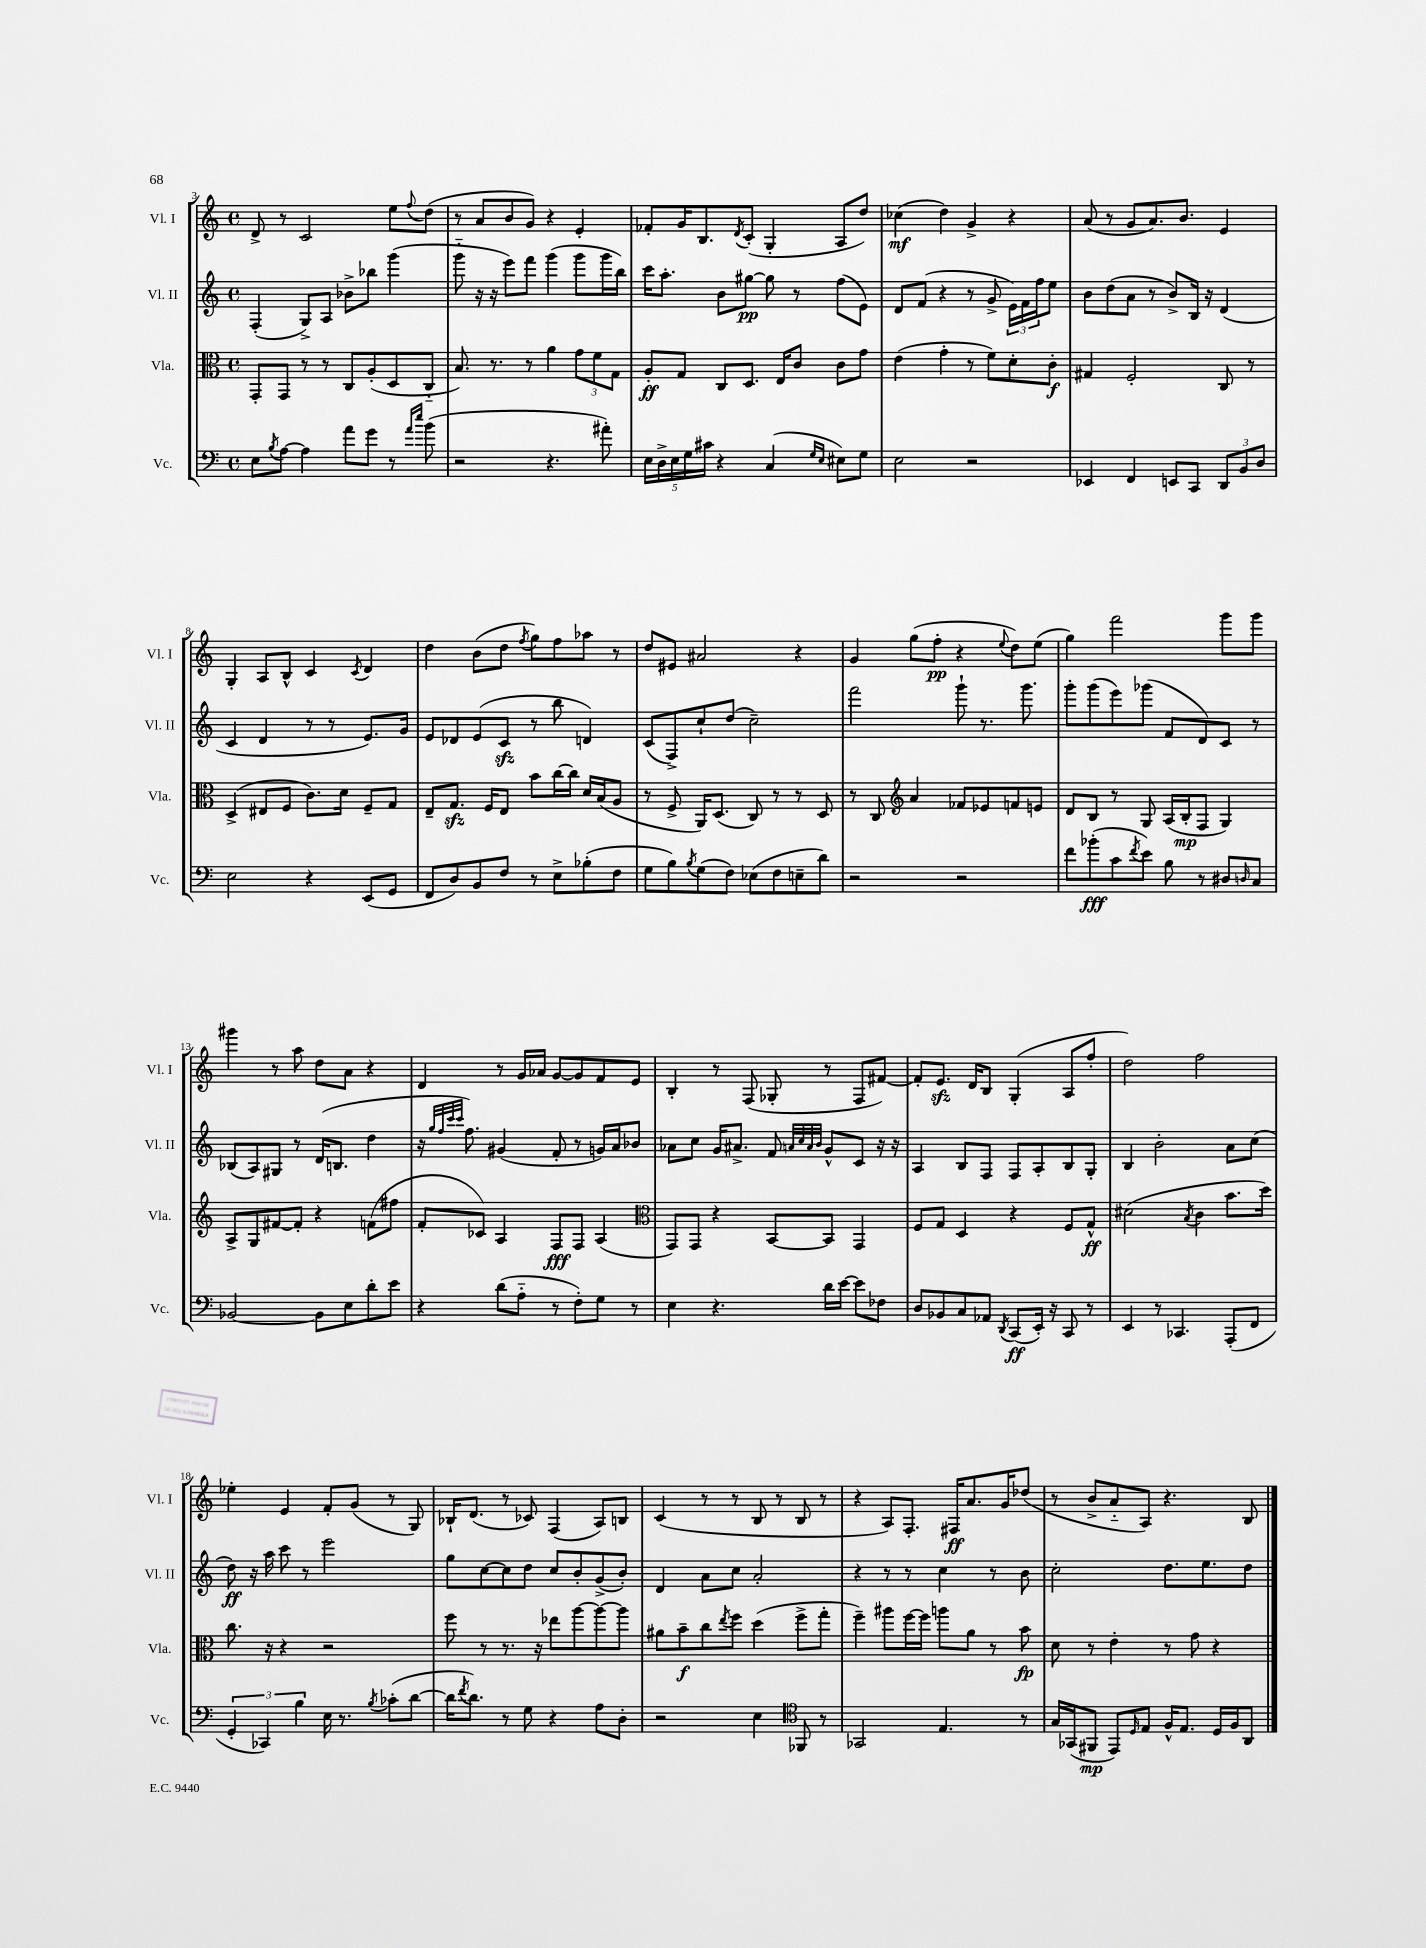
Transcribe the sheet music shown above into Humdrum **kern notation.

**kern	**kern	**kern	**kern
*staff4	*staff3	*staff2	*staff1
*clefF4	*clefC3	*clefG2	*clefG2
*k[]	*k[]	*k[]	*k[]
*M4/4	*M4/4	*M4/4	*M4/4
*met(c)	*met(c)	*met(c)	*met(c)
8E	8GG'	(4F'	8d^
8qB	.	.	.
[8A	8GG	.	8r
4A]	8r	8G^)	2c
.	8r	8A	.
8a	8C	8b-^	.
8g	(8A'	8bb-	.
8r	8D	(4ggg	8ee
16qqa	.	.	.
16qqee	.	.	8qqff
(8b	8C'~	.	(8dd
=	=	=	=
2r	8.B)	8ggg'~	8r
.	.	16r	8a
.	8.r	16r	.
.	.	8eee)	8b
.	8r	8fff	8g)
4.r	4a	(4ggg	4r
.	12g	8ggg	4e'
.	12f	.	.
8a#')	.	16ggg	.
.	12G	.	.
.	.	16bb)	.
=	=	=	=
20E	8A'	16ccc	8f-'
20D^	.	.	.
.	.	8.aa'	.
20E	.	.	.
.	8G	.	16g
20G	.	.	.
.	.	.	8.B
20c#	.	.	.
4r	8C	8b	.
.	.	.	8qd
.	8.D	[8gg#	(8c'
(4C	.	8gg#]	4G'
.	16E	.	.
.	8c	8r	.
16qqG	.	.	.
16qqE	.	.	.
8E#)	8c	(8ff	8A
8G	8g	8e)	8dd)
=	=	=	=
2E	(4e	8d	(4cc-
.	.	(8f	.
.	4g'	4r	4dd)
2r	8r	8r	4g^
.	8f)	8g^	.
.	8d'	24e)	4r
.	.	24f	.
.	.	24ff	.
.	8c'	8ee	.
=	=	=	=
4EE-	4G#	8b	(8a
.	.	(8dd	8r
4FF	2F'	8a	8g
.	.	8r	8.a)
8EE	.	8b^)	.
.	.	.	8.b
8CC	.	16B	.
.	.	16r	.
12DD	8C	(4d	4e
12BB	.	.	.
.	8r	.	.
12D	.	.	.
=	=	=	=
2E	(4D^	4c	4G'
.	8E#	4d	8A
.	8F	.	8B^^
4r	8.c)	8r	4c
.	.	8r	.
.	16d	.	.
.	.	.	8qc
(8EE	8F~	8.e)	4d
8GG	8G	.	.
.	.	16g	.
=	=	=	=
8FF	8E~	8e	4dd
8D)	8.G	8d-	.
8BB	.	(8e	(8b
.	16F	.	.
8F	8E	8c	8dd
.	.	.	8qff
8r	8b	8r	8gg)
8E^	[16cc	8bb	8ff
.	16cc]	.	.
(8B-'	16d	4d)	8aa-
.	(16B	.	.
8F	8A	.	8r
=	=	=	=
8G	8r	(8c	8dd
8B)	8F^	8F^)	8e#
8qB	.	.	.
(8G	16AA)	8cc`	2a#
.	(8.D	.	.
8F)	.	(8dd	.
(8E-	8C)	2cc~)	.
8F	8r	.	.
8E~	8r	.	4r
8d)	8D	.	.
=	=	=	=
2r	8r	2fff	4g
.	8C	.	.
*	*clefG2	*	*
.	4a	.	(8gg
.	.	.	8ff'
2r	8f-	8ggg`	4r
.	8e-	8.r	.
.	.	.	8qqee
.	8f	.	8dd)
.	.	8.ggg	.
.	8e	.	(8ee
=	=	=	=
8f	8d	8ggg'	4gg)
(8b-'	8B	(8ggg	.
8c	8r	8eee)	2fff
8qf	.	.	.
8e)	8G	(8ggg-	.
8B	(16A	8f	.
.	16B'	.	.
8r	8F	8d)	.
8D#	4G)	8c	8ggg
16qqD	.	.	.
8C	.	8r	8ggg
=	=	=	=
[2BB-	8A^	(8B-	4ggg#
.	8G	8A)	.
.	[8f#	8G#	8r
.	8f#']	8r	8aa
8BB-]	4r	(16d	8dd
.	.	8.B	.
8E	.	.	8a
8d'	(8f	4dd	4r
8e	8ff#	.	.
=	=	=	=
4r	8f'	16r	4d
.	.	32qqgg	.
.	.	32qqff	.
.	.	32qqccc	.
.	.	32qqccc	.
.	.	8.ff)	.
.	8c-)	.	.
(8d	4A	(4g#	8r
8A'~	.	.	16g
.	.	.	16a-
8r	8F	8f'	[8g
8F')	8F	8r	8g]
8G	(4A	16g)	8f
.	.	16a	.
8r	.	8b-	8e
=	=	=	=
*	*clefC3	*	*
4E	8GG)	8a-	4B'
.	8GG	8cc	.
4.r	4r	16g	8r
.	.	8.a#^	.
.	.	.	(8F
.	[8BB	8f	8G-'
.	.	32qqa	.
.	.	32qqcc	.
.	.	32qqa	.
.	.	32qqb	.
16d	8BB]	8g^^	8r
[16e	.	.	.
8e]	4GG	8c	8F
8F-	.	16r	[8f#)
.	.	16r	.
=	=	=	=
8D	8F	4A	8f#']
8BB-	8G	.	8.e
8C	4D	8B	.
.	.	.	16d
8AA-	.	8F	8B
8qDD	.	.	.
(8CC	4r	8F	(4G'
16EE')	.	8A'	.
16r	.	.	.
8CC	8F	8B	8A
8r	8G^^	8G'	8ff'
=	=	=	=
4EE	(2d#	4B	2dd)
8r	.	2b'	.
4.CC-	.	.	.
.	8qB	.	.
.	4c	.	2ff
(8AAA'	8.b	8a	.
8FF	.	(8cc	.
.	16dd)	.	.
=	=	=	=
6GG'	8.cc	8dd)	4ee-'
.	.	16r	.
6CC-)	.	.	.
.	16r	16aa	.
.	4r	8ccc	4e
6B	.	.	.
.	.	8r	.
16E	2r	2eee	8f'
8.r	.	.	.
.	.	.	(8g
8qB	.	.	.
(8c-'	.	.	8r
[8d	.	.	8G)
=	=	=	=
16d]	8ff	8gg	16B-`
8qf	.	.	.
8.d)	.	.	(8.d
.	8r	[8cc	.
8r	8.r	8cc]	8r
8G	.	8dd	8c-)
.	16r	.	.
4r	8ee-	8cc	(4F
.	[8aa	8b'	.
8A	8aa_	(8g^	8A)
8D'	8aa]	8b')	8B
=	=	=	=
2r	8a#	4d	(4c
.	8b~	.	.
.	8cc	8a	8r
.	8qee	.	.
.	8ff	8cc	8r
4E	(4dd	2a'	8B
.	.	.	8r
*clefC4	*	*	*
8FF-	8ff^	.	8B
8r	8gg'	.	8r
=	=	=	=
2GG-	4ff~)	4r	4r
.	8aa#	8r	8A)
.	[16ff	8r	8.F'
.	16ff]	.	.
4.E	8aa	4cc	.
.	.	.	16F#
.	8a	.	8.a
.	8r	8r	.
.	.	.	16g
8r	8b	8b	(8dd-
=	=	=	=
16G	8d	2cc'	8r
(16GG-	.	.	.
8FF#	8r	.	8b^
8EE)	4e'	.	8a'~
16qqD	.	.	.
8E	.	.	8A)
16F^^	8r	8.dd	4.r
8.E	.	.	.
.	8g	.	.
.	.	8.ee	.
16D	4r	.	.
16F	.	.	.
8AA	.	8dd	8B
==	==	==	==
*-	*-	*-	*-
